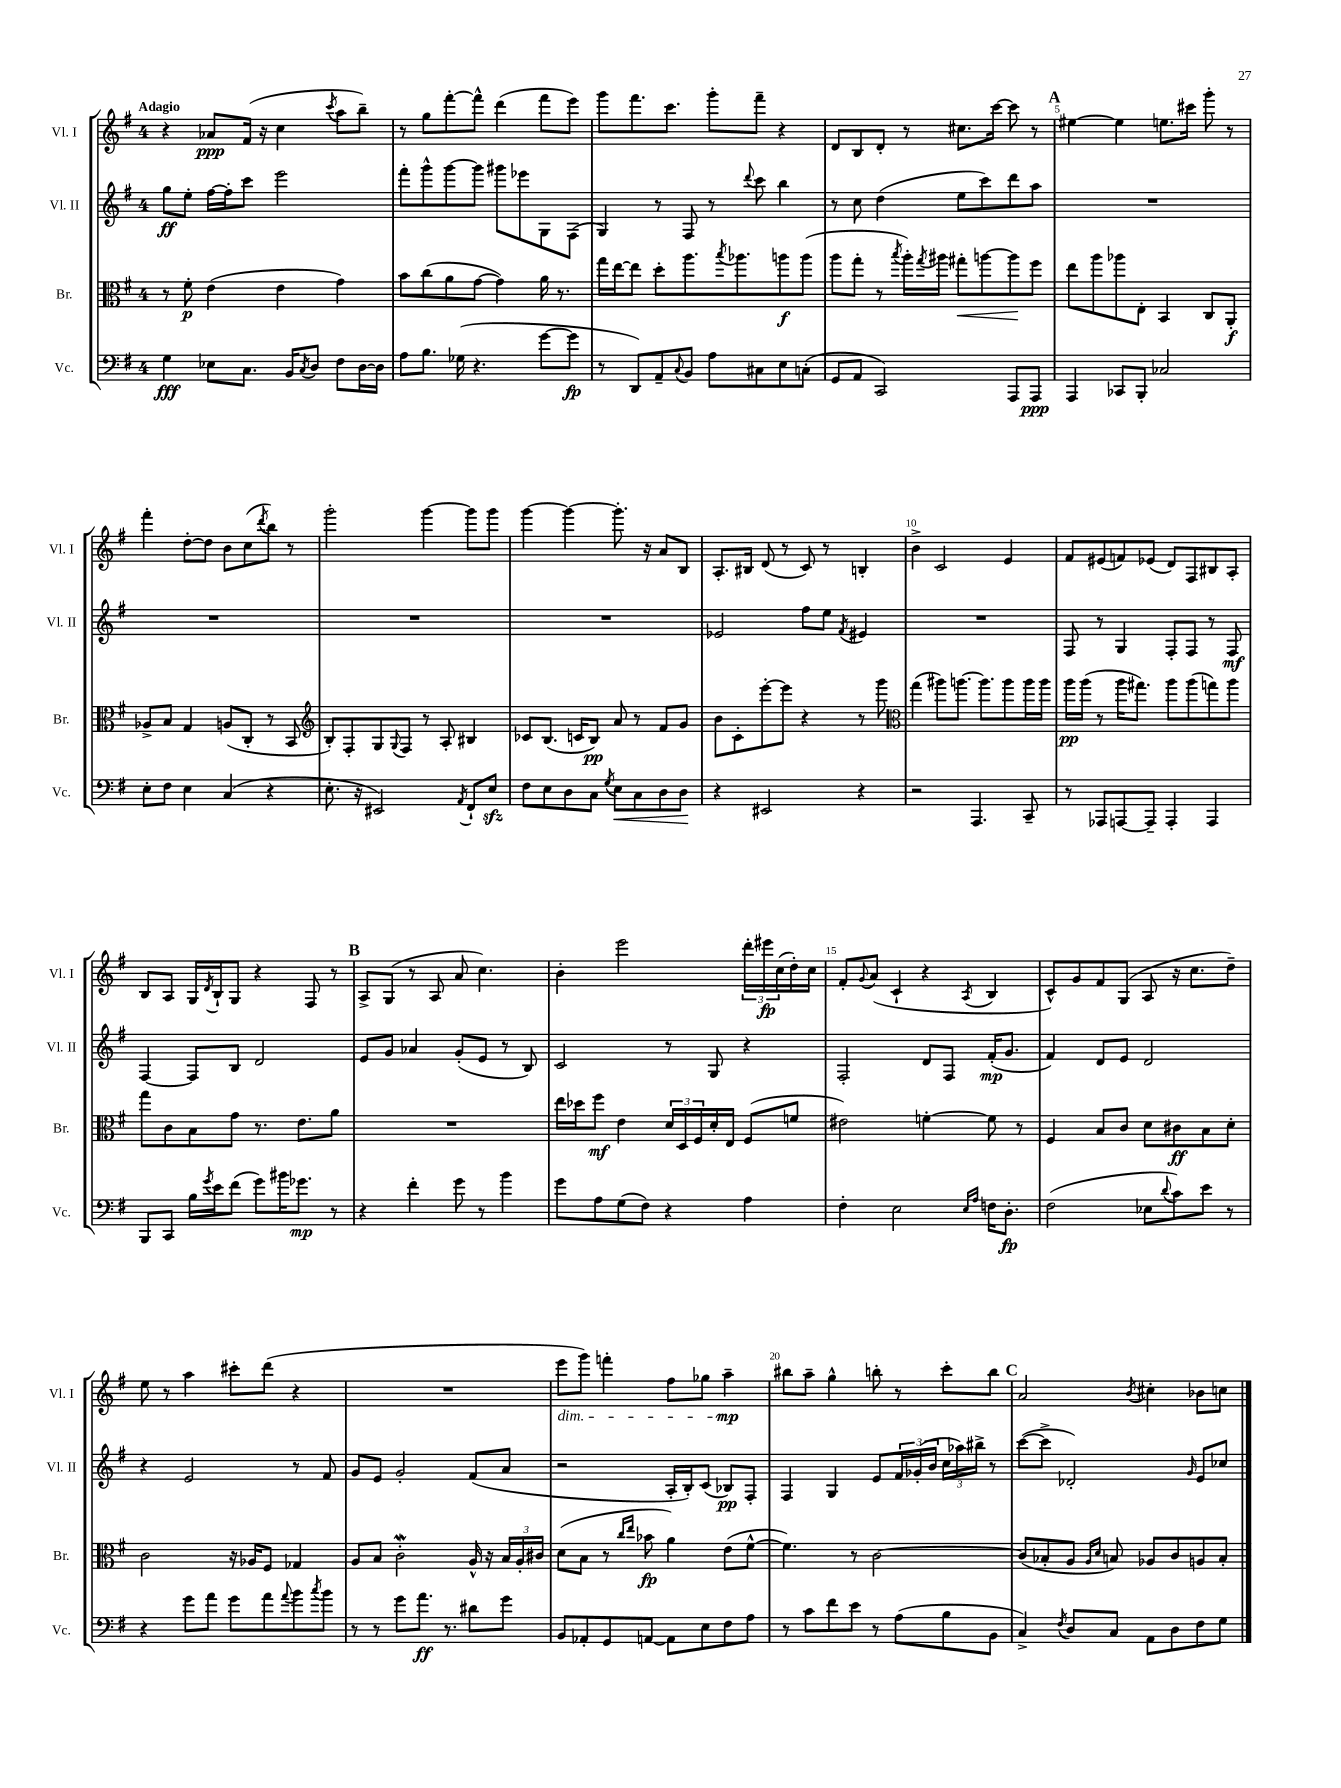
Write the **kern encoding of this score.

**kern	**kern	**kern	**kern
*staff4	*staff3	*staff2	*staff1
*clefF4	*clefC3	*clefG2	*clefG2
*k[f#]	*k[f#]	*k[f#]	*k[f#]
*M4/4	*M4/4	*M4/4	*M4/4
4G\	8r	8gg\L	4r
.	8f#'\	8ee'\J	.
8E-\L	(4e\	[16ff#\LL	8a-/L
.	.	16ff#'\]J	.
8.C\J	.	8ccc\J	(16f#/Jk
.	.	.	16r
.	4e\	2eee\	4cc\
16BB/LK	.	.	.
8qC/	.	.	.
8D/J	.	.	.
.	.	.	8qccc/
8F#\L	4g\)	.	8aa\L
[16D\L	.	.	8bb~\J)
16D\]JJ	.	.	.
=	=	=	=
8A\L	8b\L	8fff#'\L	8r
8.B\J	(8cc\	8ggg^^\	8gg\L
.	8a\	[8ggg\	[8fff#'\
(16G-\	.	.	.
4.r	[8g\J	8ggg\]J	8fff#^^\]J
.	4g\])	8ggg#\L	(4ddd\
.	.	8eee-\	.
[8g\L	16a\	8G\	8fff#\L
.	8.r	.	.
8g\]J	.	(8F#\J	8eee\J)
=	=	=	=
8r	16gg\LL	4G/)	8ggg\L
.	[16ee\J	.	.
8DD/L)	8ee\]J	.	8.fff#\
8AA~/	8dd'\L	8r	.
.	.	.	8.ccc\J
8qqC/	.	.	.
8BB/J	8.aa\	8F#/	.
8A\L	.	8r	8ggg'\L
.	8qbb/	.	.
.	8.aa-\	.	.
.	.	8qqddd/	.
8C#\	.	8ccc\	8fff#~\J
8E\	8aa\	4bb\	4r
(8C'\J	(8aa\J	.	.
=	=	=	=
8GG/L	8aa\L	8r	8d/L
8AA/J	8gg'\J	8cc\	8B/
2CC/)	8r	(4dd\	8d'/J
.	8qbb/	.	.
.	16aa'\LL)	.	8r
.	8qgg/	.	.
.	16aa#\JJ	.	.
.	8gg#'\L	8ee\L	8.cc#\L
.	[8aa\	8ccc\)	.
.	.	.	[16ccc\Jk
8AAA/L	8aa\]	8ddd\	8ccc\]
8AAA/J	8ff#\J	8aa\J	8r
=	=	=	=
4AAA/	8ee\L	1r	[4ee#\
.	8aa\	.	.
8CC-/L	8aa-\	.	4ee#\]
8BBB'/J	8E'\J	.	.
2C-/	4BB/	.	8.ee\L
.	.	.	16ccc#\Jk
.	8C/L	.	8ggg'\
.	8AA'/J	.	8r
=	=	=	=
8E'\L	8A-^/L	1r	4fff#'\
8F#\J	8B/J	.	.
4E\	4G/	.	[8dd'\L
.	.	.	8dd\]J
(4C/	(8A/L	.	8b\L
.	8C'/J	.	(8cc\
.	.	.	8qddd/
4r	8r	.	8bb\J)
.	8BB/	.	8r
=	=	=	=
*	*clefG2	*	*
8.E'\	8B'/L)	1r	2ggg'\
.	8F#'/	.	.
16r	.	.	.
2EE#/)	8G/	.	.
.	8qqG/	.	.
.	8F#/J	.	.
.	8r	.	[4ggg\
.	8A'/	.	.
8qAA/	.	.	.
8FF#`/L	4B#/	.	8ggg\]L
8E/J	.	.	8ggg\J
=	=	=	=
8F#\L	8c-/L	1r	[4ggg\
8E\	(8.B/J	.	.
8D\	.	.	4ggg\_
.	16c/LK	.	.
8C\J	8B/J)	.	.
8qG/	.	.	.
8E\L	8a/	.	8.ggg'\]
8C\	8r	.	.
.	.	.	16r
8D\	8f#/L	.	8a/L
8D\J	8g/J	.	8B/J
=	=	=	=
4r	8b\L	2e-/	8.A'/L
.	8c'\	.	.
.	.	.	16B#/Jk
2EE#/	[8eee'\	.	(8d/
.	8eee\]J	.	8r
.	4r	8ff#\L	8c/)
.	.	8ee\J	8r
.	.	8qf#/	.
4r	8r	4e#/	4B'/
.	8ggg\	.	.
=	=	=	=
*	*clefC3	*	*
2r	(4gg\	1r	4b^\
.	8aa#\L)	.	2c/
.	[8.aa\J	.	.
4.AAA/	.	.	.
.	8.aa\]L	.	.
.	8aa\	.	4e/
8CC~/	16aa\L	.	.
.	16aa\JJ	.	.
=	=	=	=
8r	16aa\LL	8F#/	8f#/L
.	(16aa\JJ	.	.
8AAA-/L	8r	8r	(8e#/
[8AAA/	16aa\LK	4G/	8f/)
.	8.gg#\J)	.	.
8AAA~/]J	.	.	(8e-/J
4AAA'/	8aa\L	8F#'/L	8d/L)
.	(8aa\	8F#/J	8F#/
4AAA/	8gg\)	8r	8B#/
.	8aa\J	8F#/	8A'/J
=	=	=	=
8BBB/L	8gg\L	[4F#/	8B/L
8CC/J	8c\	.	8A/J
16B\LL	8B\	8F#/]L	16G/LL
8qg/	.	.	8qd/
16e\J	.	.	16B`/J
(8f#\J	8g\J	8B/J	8G/J
8g\L)	8.r	2d/	4r
16b#\K	.	.	.
8.g-\J	8.e\L	.	.
.	.	.	8F#/
8r	8a\J	.	8r
=	=	=	=
4r	1r	8e/L	8A^/L
.	.	8g/J	(8G/J
4f#'\	.	4a-/	8r
.	.	.	8A/
8g\	.	(8g'/L	8a/
8r	.	8e/J	4.cc\)
4b\	.	8r	.
.	.	8B/)	.
=	=	=	=
8g\L	16ee\LL	2c/	4b'\
.	16dd-\J	.	.
8A\	8ff#\J	.	.
(8G\	4e\	.	2eee\
8F#\J)	.	.	.
4r	24d/LL	8r	.
.	24D/	.	.
.	24F#/	.	.
.	16d'/	8G/	.
.	16E/JJ	.	.
4A\	(8F#/L	4r	24ddd'\LL
.	.	.	24eee#\
.	.	.	(24cc\
.	8f/J	.	16dd'\)
.	.	.	16cc\JJ
=	=	=	=
4F#'\	2e#\)	2F#'/	8f#'/L
.	.	.	8qqg/
.	.	.	(8a/J
2E\	.	.	4c`/
.	[4f'\	8d/L	4r
.	.	8F#/J	.
16qqE/LL	.	.	.
16qqA/JJ	.	.	8qA/
16F\LK	8f\]	(16f#'/LK	4B/
8.D'\J	.	8.g/J	.
.	8r	.	.
=	=	=	=
(2F#\	4F#/	4f#/)	8c^^/L)
.	.	.	8g/
.	8B/L	8d/L	8f#/
.	8c/J	8e/J	(8G/J
8E-\L	8d\L	2d/	8A/
8qqd/	.	.	.
8c\)	8c#\	.	16r
.	.	.	8.cc\L
8e\J	8B\	.	.
8r	8d'\J	.	8dd~\J)
=	=	=	=
4r	2c\	4r	8ee\
.	.	.	8r
8g\L	.	2e/	4aa\
8a\J	.	.	.
8g\L	16r	.	8ccc#'\L
.	16A-/LK	.	.
8a\	8F#/J	.	(8ddd\J
8qqa/	.	.	.
8b\	4G-/	8r	4r
8qcc/	.	.	.
8b\J	.	8f#/	.
=	=	=	=
8r	8A/L	8g/L	1r
8r	8B/J	8e/J	.
8g\L	2c'\	2g'/	.
8.a\J	.	.	.
8.r	.	.	.
8d#\L	16A^^/	(8f#/L	.
.	16r	.	.
8g\J	24B/LL	8a/J	.
.	24A'/	.	.
.	24c#/JJ	.	.
=	=	=	=
8BB/L	(8d\L	2r	8eee\L
8AA-'/	8B\J	.	8ggg\J)
8GG/	8r	.	4fff'\
.	16qqcc/LL	.	.
.	16qqee/JJ	.	.
[8AA/J	8b-\	.	.
8AA\]L	4a\)	16A'/LL	8ff#\L
.	.	16B'/J)	.
8E\	.	(8c/J	8gg-\J
8F#\	(8e\L	8B-/L)	4aa~\
8A\J	[8f#^^\J	8F#'/J	.
=	=	=	=
8r	4.f#\])	4F#/	8bb#\L
8c\L	.	.	8aa~\J
8f#\	.	4G/	4gg^^\
8e\J	8r	.	.
8r	[2c\	8e/L	8bb'\
(8A\L	.	24f#/L	8r
.	.	(24g-'/	.
.	.	24b/JJ	.
8B\	.	24cc\LL	8ccc'\L
.	.	24aa-\)	.
.	.	24bb#^\JJ	.
8BB\J	.	8r	8bb\J
=	=	=	=
4C^/)	(8c/]L	([8ccc\L	2a/
.	8B-'/	8ccc^\]J	.
8qF#/	.	.	.
8D/L	8A/J	2d-'/)	.
.	16qqA/LL	.	.
.	16qqd/JJ	.	.
8C/J	8B/)	.	.
.	.	.	8qb/
8AA\L	8A-/L	.	4cc#'\
8D\	8c/	.	.
.	.	16qqg/	.
8F#\	8A/	8e/L	8b-\L
8G\J	8B'/J	8cc-/J	8cc\J
==	==	==	==
*-	*-	*-	*-
